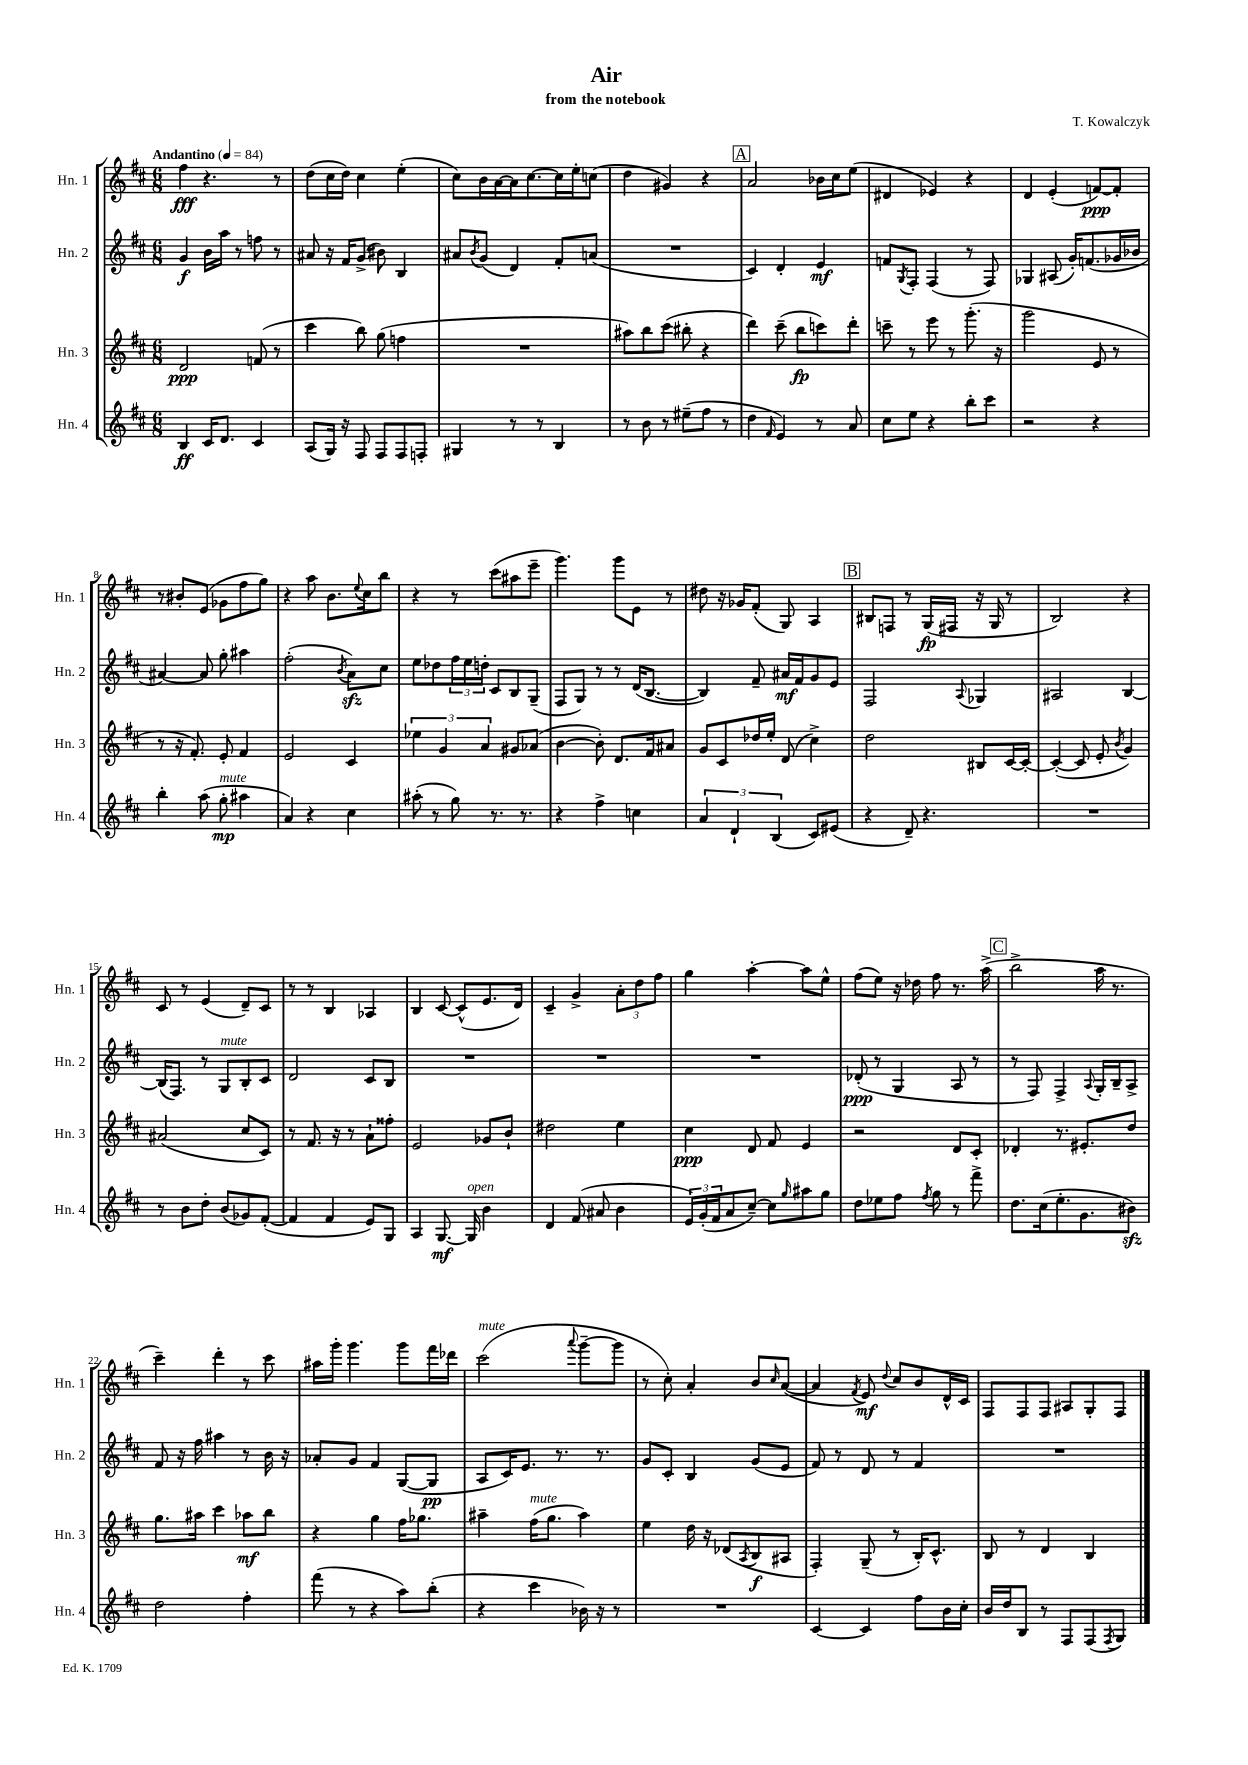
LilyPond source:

\header { title = "Air" composer = "T. Kowalczyk" subtitle = "from the notebook" }
<<
\new StaffGroup <<
\new Staff = "s0" \with { instrumentName = "Hn. 1" shortInstrumentName = "Hn. 1" } {
    \clef treble \key d \major \numericTimeSignature \time 6/8 \tempo "Andantino" 4 = 84
    fis''4\fff r4. r8 |
    d''8( cis''16 d''16) cis''4 e''4-.( |
    cis''8) b'16 a'16~ a'16 cis''8.~ cis''16 e''16-. c''8( |
    d''4 gis'4) r4 |
    \mark \markup { \box "A" } a'2 bes'16 cis''16 e''8( |
    dis'4 ees'4) r4 |
    d'4 e'4-.( f'8~\ppp) f'8-. |
    r8 bis'8-. e'8( ges'8 fis''8 g''8) |
    r4 a''8 b'8. \appoggiatura { e''8 } cis''16 b''8 |
    r4 r8 cis'''8( ais''8 e'''8-- |
    g'''4.) g'''8 e'8 r8 |
    dis''8 r16 ges'16 fis'8-.( g8) a4 |
    \mark \markup { \box "B" } bis8 f8 r8 g16\fp( fis16 r16 g16 r8 |
    b2) r4 |
    cis'8 r8 e'4( d'8--) cis'8 |
    r8 r8 b4 aes4 |
    b4 cis'8~ cis'8-^( e'8. d'16) |
    cis'4-- g'4-> \tuplet 3/2 { a'8-. d''8 fis''8 } |
    g''4 a''4~-. a''8 e''8-^ |
    fis''8( e''8) r16 des''16 fis''8 r8. a''16->( |
    \mark \markup { \box "C" } b''2-> a''16 r8. |
    cis'''4--) d'''4-. r8 cis'''8 |
    ais''16 g'''16-. g'''4. g'''8 fis'''16 des'''16 |
    cis'''2^\markup { \italic "mute" }( \appoggiatura { a'''8 } g'''8~-- g'''8 |
    r8 cis''8-.) a'4-. b'8 \grace { cis''16 } a'8~( |
    a'4 \acciaccatura { fis'8 } e'8\mf) \appoggiatura { d''8 } cis''8 b'8 d'16-^ cis'16 |
    fis8 fis8 fis8 ais8 g8-. fis8 \bar "|." |
}
\new Staff = "s1" \with { instrumentName = "Hn. 2" shortInstrumentName = "Hn. 2" } {
    \clef treble \key d \major \numericTimeSignature \time 6/8
    g'4\f b'16 a''16 r8 f''8 r8 |
    ais'8 r16 fis'16 g'8->( bis'8) b4 |
    ais'8 \acciaccatura { b'8 } g'8( d'4) fis'8-. a'8( |
    R2. |
    \mark \markup { \box "A" } cis'4) d'4-. e'4\mf |
    f'8 \acciaccatura { g8 } fis8-. fis4( r8 fis8) |
    ges4 ais8( g'16-.) f'8.( ges'16 bes'16 |
    ais'4~) ais'8 g''8-. ais''4 |
    fis''2-.( \acciaccatura { b'8 } a'8\sfz) cis''8 |
    e''8 des''8 \tuplet 3/2 { fis''16 e''16 d''16-. } cis'8 b8 g8--( |
    fis8 g8) r8 r8 d'16( b8.~ |
    b4) fis'8-- ais'16\mf fis'16 g'8 e'8 |
    \mark \markup { \box "B" } fis2 \appoggiatura { a8 } ges4 |
    ais2 b4~ |
    b16( fis8.) r8 g8^\markup { \italic "mute" } b8-. cis'8 |
    d'2 cis'8 b8 |
    R2. |
    R2. |
    R2. |
    des'8-.\ppp( r8 g4 a8 r8 |
    \mark \markup { \box "C" } r8 fis8) fis4-> \appoggiatura { a8 } g16-. b16-- a8-> |
    fis'8 r16 fis''16 ais''4 r8 b'16 r16 |
    aes'8-. g'8 fis'4 g8~( g8\pp |
    a8 cis'16) e'8. r8. r8. |
    g'8 cis'8-. b4 g'8( e'8 |
    fis'8) r8 d'8 r8 fis'4 |
    R2. \bar "|." |
}
\new Staff = "s2" \with { instrumentName = "Hn. 3" shortInstrumentName = "Hn. 3" } {
    \clef treble \key d \major \numericTimeSignature \time 6/8
    d'2\ppp f'8( r8 |
    cis'''4 b''8) g''8( f''4 |
    R2. |
    ais''8) b''8 cis'''8( bis''8-. r4 |
    \mark \markup { \box "A" } d'''4) cis'''8--( b''8\fp c'''8) d'''8-. |
    c'''8-- r8 e'''8 r8 g'''8.-.( r16 |
    g'''2 e'8 r8 |
    r8 r16 fis'8.-.) e'8-. fis'4 |
    e'2 cis'4 |
    \tuplet 3/2 { ees''4 g'4 a'4 } gis'8 aes'8( |
    b'4~ b'8-.) d'8. fis'16 ais'8 |
    g'8 cis'8 des''16 e''16-. d'8( cis''4->) |
    \mark \markup { \box "B" } d''2 bis8 cis'16~ cis'16~-. |
    cis'4~-.( cis'8 e'8-. \acciaccatura { b'8 } g'4) |
    ais'2( cis''8 cis'8) |
    r8 fis'8. r16 r8 a'8-! fisis''8-. |
    e'2 ges'8 b'8-! |
    dis''2 e''4 |
    cis''4\ppp d'8 fis'8 e'4 |
    r2 d'8 cis'8-. |
    \mark \markup { \box "C" } des'4-. r8. eis'8.-. d''8 |
    g''8. ais''16 cis'''4 aes''8\mf b''8 |
    r4 g''4 fis''16 ges''8. |
    ais''4-- fis''16^\markup { \italic "mute" }( g''8. ais''4) |
    e''4 d''16 r16 des'8( \acciaccatura { a8 } b8\f ais8 |
    fis4-.) g8--( r8 b16-.) cis'8.-^ |
    b8 r8 d'4 b4 \bar "|." |
}
\new Staff = "s3" \with { instrumentName = "Hn. 4" shortInstrumentName = "Hn. 4" } {
    \clef treble \key d \major \numericTimeSignature \time 6/8
    b4\ff cis'16 d'8. cis'4 |
    a8( g16) r16 fis8 fis8 fis8 f8-. |
    gis4 r8 r8 b4 |
    r8 b'8 r8 eis''8--( fis''8 r8 |
    \mark \markup { \box "A" } d''4 \grace { fis'16 } e'4) r8 a'8 |
    cis''8 e''8 r4 b''8-. cis'''8 |
    r2 r4 |
    b''4-. a''8( g''8-.\mp^\markup { \italic "mute" } ais''4 |
    a'4) r4 cis''4 |
    ais''8-.( r8 g''8) r8. r8. |
    r4 fis''4-> c''4 |
    \tuplet 3/2 { a'4 d'4-! b4( } cis'8) eis'8( |
    \mark \markup { \box "B" } r4 d'8--) r4. |
    R2. |
    r8 b'8 d''8-. b'8( ges'8) fis'8~-.( |
    fis'4 fis'4 e'8) g8 |
    a4 g8.~\mf g16^\markup { \italic "open" } b'4 |
    d'4 fis'8( ais'8 b'4 |
    \tuplet 3/2 { e'16) g'16-.( fis'16 } a'8 cis''8~--) cis''8 \grace { g''16 } ais''8 g''8 |
    d''8 ees''8 fis''8 \acciaccatura { fis''8 } g''8 r8 fis'''8-> |
    \mark \markup { \box "C" } d''8. cis''16( e''8.-. g'8. bis'8\sfz) |
    d''2 fis''4-. |
    fis'''8( r8 r4 a''8) b''8-.( |
    r4 cis'''4 bes'16) r16 r8 |
    R2. |
    cis'4~ cis'4 fis''8 b'16 cis''16-. |
    b'16 d''16 b8 r8 fis8 fis8( \acciaccatura { fis8 } g8) \bar "|." |
}
>>
>>
